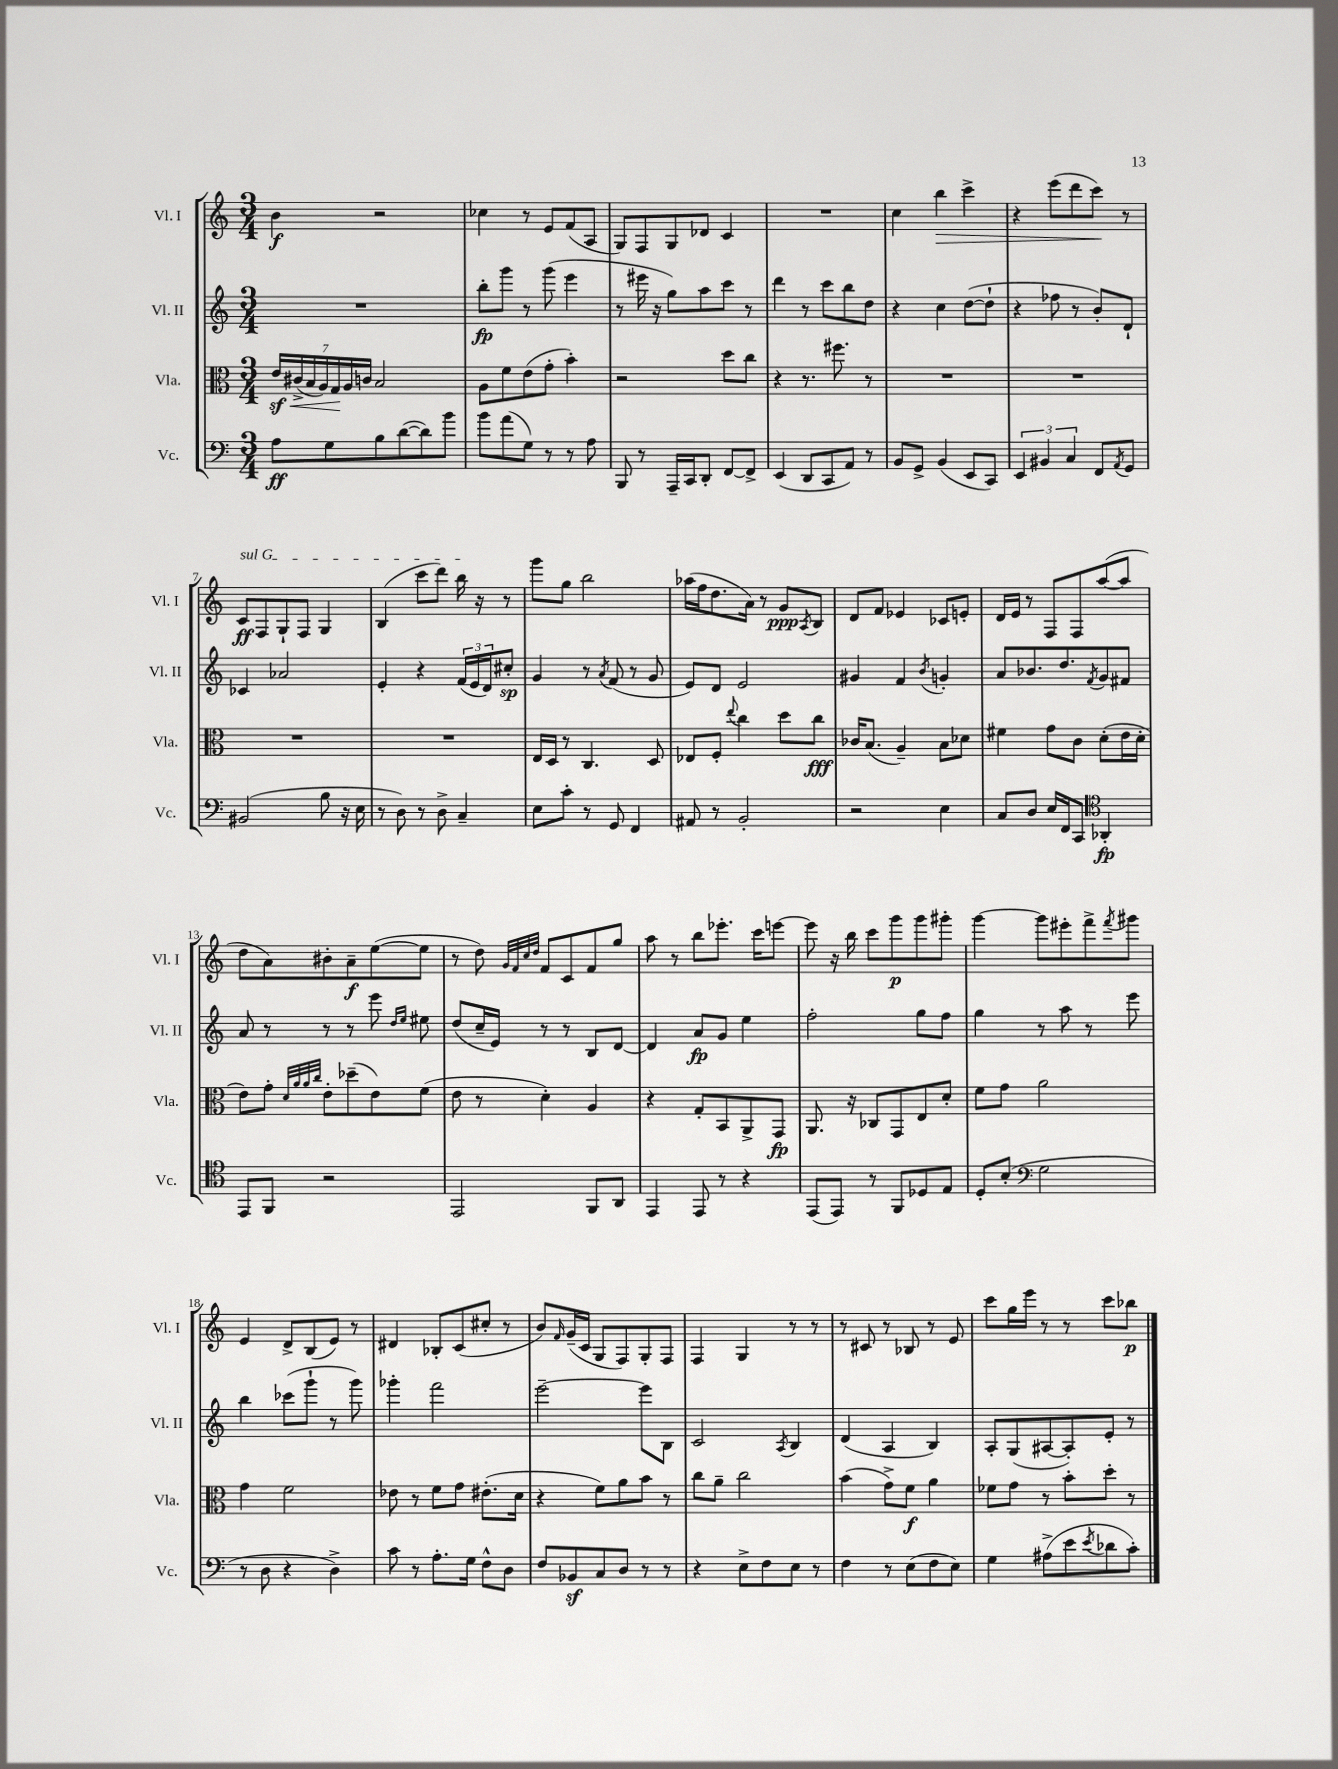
<<
\new StaffGroup <<
\new Staff = "s0" \with { instrumentName = "Vl. I" shortInstrumentName = "Vl. I" } {
    \clef treble \key c \major \numericTimeSignature \time 3/4
    b'4\f r2 |
    ces''4 r8 e'8 f'8( a8 |
    g8) f8 g8 des'8 c'4 |
    R2. |
    c''4 b''4\> c'''4-> |
    r4 e'''8( d'''8 c'''8\!) r8 |
    \once \override TextSpanner.bound-details.left.text = \markup { \italic "sul G" } c'8\ff\startTextSpan f8 g8-! f8 g4 |
    b4( c'''8 d'''8) b''16\stopTextSpan r16 r8 |
    g'''8 g''8 b''2 |
    aes''16( f''16 d''8. a'16) r8 g'8\ppp \acciaccatura { a8 } b8 |
    d'8 f'8 ees'4 ces'8 e'8-. |
    d'16 e'16 r8 f8 f8 a''8~( a''8 |
    d''8 a'8) bis'8-. a'8--\f e''8~( e''8 |
    r8 d''8) \grace { g'32 f'32 c''32 d''32 } f'8 c'8 f'8 g''8 |
    a''8 r8 b''8 ees'''8.-. c'''16 e'''8~ |
    e'''8 r16 b''16 c'''8 g'''8\p g'''8 gis'''8-. |
    g'''4~ g'''8 eis'''8-. f'''8-> \acciaccatura { f'''8 } gis'''8 |
    e'4 d'8-> b8( e'8) r8 |
    dis'4 bes8-. c'8( cis''8-. r8 |
    b'8) \grace { f'16 } g'16--( c'16 g8 f8) g8-. f8 |
    f4 g4 r8 r8 |
    r8 cis'8 r8 bes8 r8 e'8 |
    c'''8 g''16 e'''16 r8 r8 c'''8 bes''8\p \bar "|." |
}
\new Staff = "s1" \with { instrumentName = "Vl. II" shortInstrumentName = "Vl. II" } {
    \clef treble \key c \major \numericTimeSignature \time 3/4
    R2. |
    b''8-.\fp g'''8 r8 g'''8( e'''4 |
    r8 eis'''16 r16 g''8) a''8 c'''8 r8 |
    d'''4 r8 c'''8 b''8 d''8 |
    r4 c''4 d''8~( d''8-! |
    r4 fes''8 r8 b'8-.) d'8-! |
    ces'4 aes'2 |
    e'4-. r4 \tuplet 3/2 { f'16( e'16 d'16) } cis''8-.\sp |
    g'4 r8 \acciaccatura { a'8 } f'8( r8 g'8 |
    e'8) d'8 e'2 |
    gis'4 f'4 \acciaccatura { b'8 } g'4-. |
    a'8 bes'8. d''8. \acciaccatura { f'8 } g'8 fis'8 |
    a'8 r8 r8 r8 e'''8 \grace { d''16 e''16 } eis''8 |
    d''8( c''16-- e'16) r8 r8 b8 d'8~ |
    d'4 a'8\fp g'8 e''4 |
    f''2-. g''8 f''8 |
    g''4 r8 a''8 r8 e'''8 |
    b''4 ces'''8( g'''8-! r8 g'''8) |
    ges'''4-. f'''2 |
    e'''2~-- e'''8 b8 |
    c'2 \acciaccatura { a8 } b4 |
    d'4( a4 b4) |
    a8-. g8( ais8~ ais8-.) e'8-. r8 \bar "|." |
}
\new Staff = "s2" \with { instrumentName = "Vla." shortInstrumentName = "Vla." } {
    \clef alto \key c \major \numericTimeSignature \time 3/4
    \tuplet 7/4 { e'16\sf\< cis'16->( b16 a16) g16\! a16 c'16 } b2 |
    a8 f'8 e'8( g'8-. b'4-.) |
    r2 d''8 c''8 |
    r4 r8. fis''8. r8 |
    R2. |
    R2. |
    R2. |
    R2. |
    e16 d16 r8 c4. d8 |
    ees8 f8-. \appoggiatura { e''8 } c''4 d''8 c''8\fff |
    ces'16 b8.( a4--) b8 des'8 |
    fis'4 g'8 c'8 d'8-.( e'16 d'16-. |
    e'8) g'8-. \grace { d'32 a'32 a'32 c''32 } e'8-. des''8--( e'8) f'8( |
    e'8 r8 d'4-.) a4 |
    r4 g8-. b,8 a,8-> g,8\fp |
    a,8. r16 ces8 g,8 e8 d'8-. |
    f'8 g'8 a'2 |
    g'4 f'2 |
    ees'8 r8 f'8 g'8 eis'8.-.( d'16 |
    r4 f'8) a'8 b'8 r8 |
    c''8 a'8-- c''2 |
    b'4( g'8->) f'8\f a'4 |
    fes'8 g'8 r8 b'8-. d''8-. r8 \bar "|." |
}
\new Staff = "s3" \with { instrumentName = "Vc." shortInstrumentName = "Vc." } {
    \clef bass \key c \major \numericTimeSignature \time 3/4
    a8\ff g8 b8 d'8~( d'8) b'8 |
    b'8 a'8( g8) r8 r8 a8 |
    b,,8 r8 a,,16-- c,16 d,8-. f,8~ f,8-> |
    e,4( d,8 c,8 a,8) r8 |
    b,8 g,8-> b,4( e,8 c,8) |
    \tuplet 3/2 { e,4 bis,4 c4 } f,8 \acciaccatura { a,8 } g,8 |
    bis,2( b8 r16 e16 |
    r8 d8) r8 d8-> c4-- |
    e8 c'8-. r8 g,8 f,4 |
    ais,8 r8 b,2-. |
    r2 e4 |
    c8 d8 e16 f,16 c,8 \clef tenor aes,4-.\fp |
    e,8 f,8 r2 |
    e,2 f,8 a,8 |
    e,4 e,8 r8 r4 |
    e,8( e,8) r8 f,8 des8 e8 |
    d8-. b8-.( \clef bass g2 |
    r8 d8 r4 d4->) |
    c'8 r8 a8.-. g16 f8-^ d8 |
    f8 bes,8\sf c8 d8 r8 r8 |
    r4 e8-> f8 e8 r8 |
    f4 r8 e8( f8 e8) |
    g4 ais8->( e'8 \acciaccatura { e'8 } des'8 c'8-.) \bar "|." |
}
>>
>>
